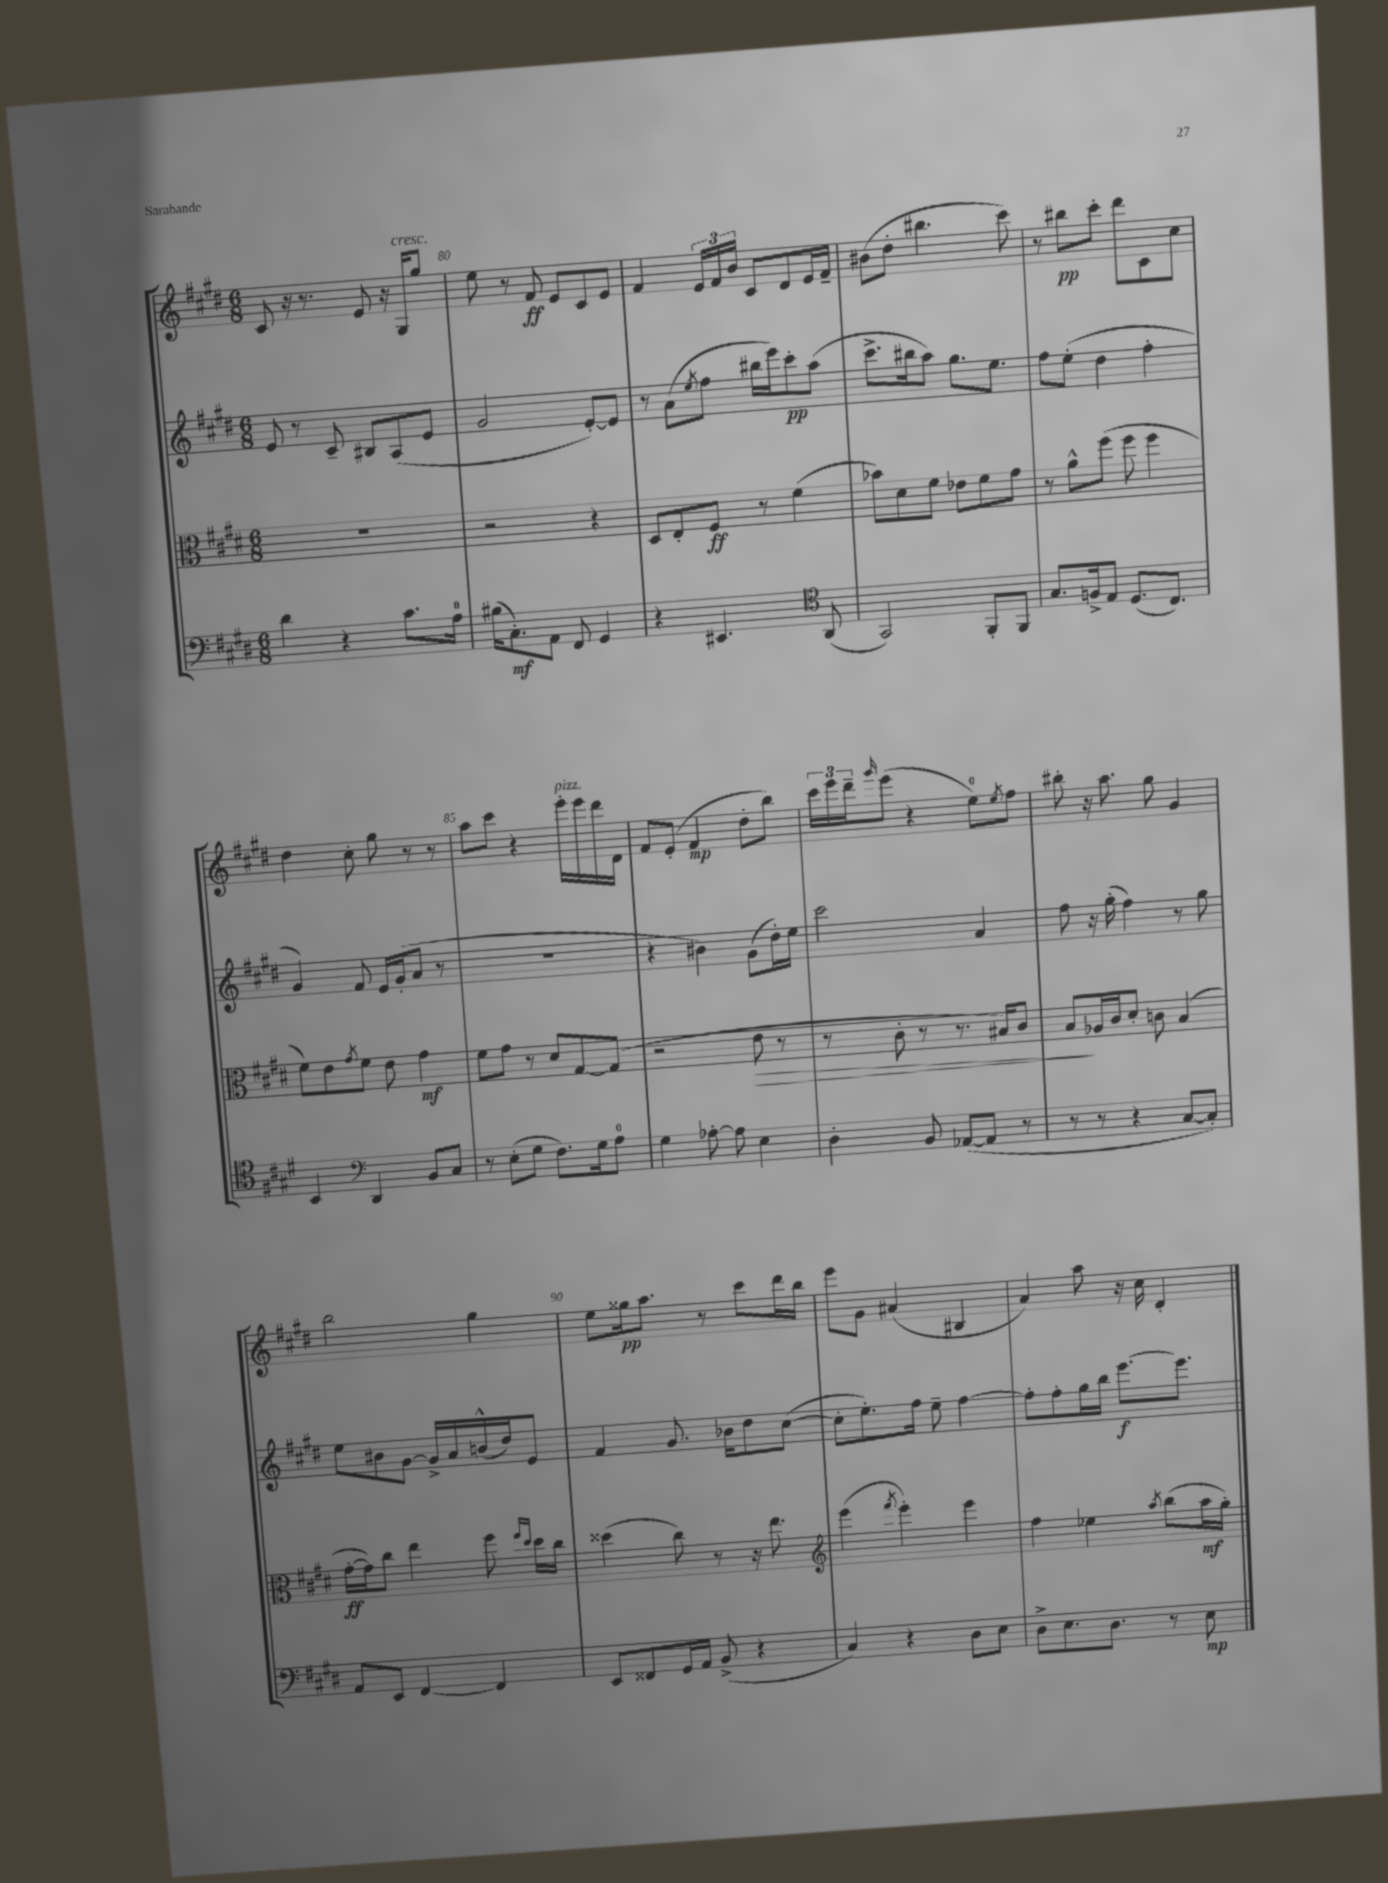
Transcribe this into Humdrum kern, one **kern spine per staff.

**kern	**kern	**kern	**kern
*staff4	*staff3	*staff2	*staff1
*clefF4	*clefC3	*clefG2	*clefG2
*k[f#c#g#d#]	*k[f#c#g#d#]	*k[f#c#g#d#]	*k[f#c#g#d#]
*M6/8	*M6/8	*M6/8	*M6/8
4d#	2.r	8e	8c#
.	.	8r	16r
.	.	.	8.r
4r	.	8c#~	.
.	.	8B#	8e
8.c#	.	(8A	16r
.	.	.	16G#
.	.	8e	8gg#
16A	.	.	.
=	=	=	=
(16B#	2r	2g#	8ee
8.C#')	.	.	.
.	.	.	8r
8AA	.	.	8f#
8FF#	.	.	8e
4GG#	4r	[8e')	8c#
.	.	8e]	8e
=	=	=	=
4r	8D#	8r	4f#
.	8E'	(8a	.
.	.	8qee	.
4.EE#	8F#	8ff#	24e
.	.	.	24f#
.	.	.	24b
.	8r	16bb#	8c#
.	.	16eee)	.
.	(4f#	8ccc#'	8d#
*clefC4	*	*	*
(8AA	.	(8aa	16e
.	.	.	16f#~
=	=	=	=
2GG#)	8b-)	8.ccc#^	(8b#
.	8d#	.	8dd#'
.	.	16bb#	.
.	8f#	8aa)	4.bb#
.	8e-	8.gg#	.
8FF#'	8f#	.	.
.	.	8.ee	.
8FF#	8g#	.	8ccc#)
=	=	=	=
8.G#	8r	8ff#	8r
.	8a^^	(8ee'	8bb#
16F^	.	.	.
8E	(8ff#	4dd#	8ccc#'
(8.D#	8ff#	.	8ddd#
.	4ff#	4ff#'	8c#
8.C#)	.	.	.
.	.	.	8cc#
=	=	=	=
4BB	8f#)	4g#)	4dd#
.	8e	.	.
*clefF4	*	*	*
.	8qg#	.	.
4DD#	8f#	8f#	8cc#'
.	8e	16e	8gg#
.	.	(16g#'	.
8BB	4g#	8a	8r
8C#	.	8r	8r
=	=	=	=
8r	8f#	2.r	8aa
(8E'	8g#	.	8ccc#
8G#	8r	.	4r
8.F#)	8d#	.	.
.	[8G#	.	16eee'
16G#	.	.	16eee
8A	(8G#]	.	16ddd#
.	.	.	16d#
=	=	=	=
4G#	2r	4r	8f#
.	.	.	(8e'
[8A-'	.	4b#)	4f#
8A-]	.	.	.
4E	8e	(8g#	8dd#'
.	8r	16dd#')	8bb)
.	.	16ee	.
=	=	=	=
4D#'	8r	2ccc#	24ccc#
.	.	.	24eee
.	.	.	24ddd#~
.	.	.	16qqggg#
.	8c#'	.	(8eee
8BB	8r	.	4r
([8AA-	8.r	.	.
8AA-]	.	4a	8ee)
.	16B#)	.	.
.	.	.	8qee
8r	8c#	.	8ff#
=	=	=	=
8r	8B	8ff#	8bb#'
8r	16A-	16r	16r
.	16c#	(16gg#'	8.aa
4r	8d#'	4ff#)	.
.	8c	.	8gg#
[8C#	(4B	8r	4g#
8C#'])	.	8gg#	.
=	=	=	=
8AA	[16g#'	8ee	2bb
.	16g#])	.	.
8EE	8cc#	8b#	.
[4FF#	4ee	[8g#	.
.	.	16g#^]	.
.	.	16a	.
4FF#]	8ff#	(16b^^	4gg#
.	.	16dd#)	.
.	16qqff#	.	.
.	16qqdd#	.	.
.	16dd#	8e	.
.	16cc#	.	.
=	=	=	=
8EE	(4dd##	4f#	8ee
8FF##	.	.	16gg##
.	.	.	8.aa
16GG#	8cc#)	8.g#	.
16AA	.	.	.
(8BB^	8r	.	8r
.	.	16b-	.
4r	16r	8dd#	8ccc#
.	8.ee	.	.
.	.	([8cc#	16ddd#
.	.	.	16bb
=	=	=	=
*	*clefG2	*	*
4C#)	(4eee	8cc#']	8eee
.	.	8.ee')	8g#
.	8qfff#	.	.
4r	4eee')	.	(4a#
.	.	16ff#	.
.	.	8ee~	.
8D#	4eee	[4ff#	4B#
8E	.	.	.
=	=	=	=
8D#^	4ff#	8ff#']	4a)
8.E	.	8ff#'	.
.	4ee-	16gg#	8aa
8.D#	.	16bb	.
.	.	[8.eee	16r
.	.	.	16cc#
.	8qaa	.	.
8r	(8bb	.	4d#'
.	.	8.eee]	.
8E	16aa	.	.
.	16gg#')	.	.
==	==	==	==
*-	*-	*-	*-
